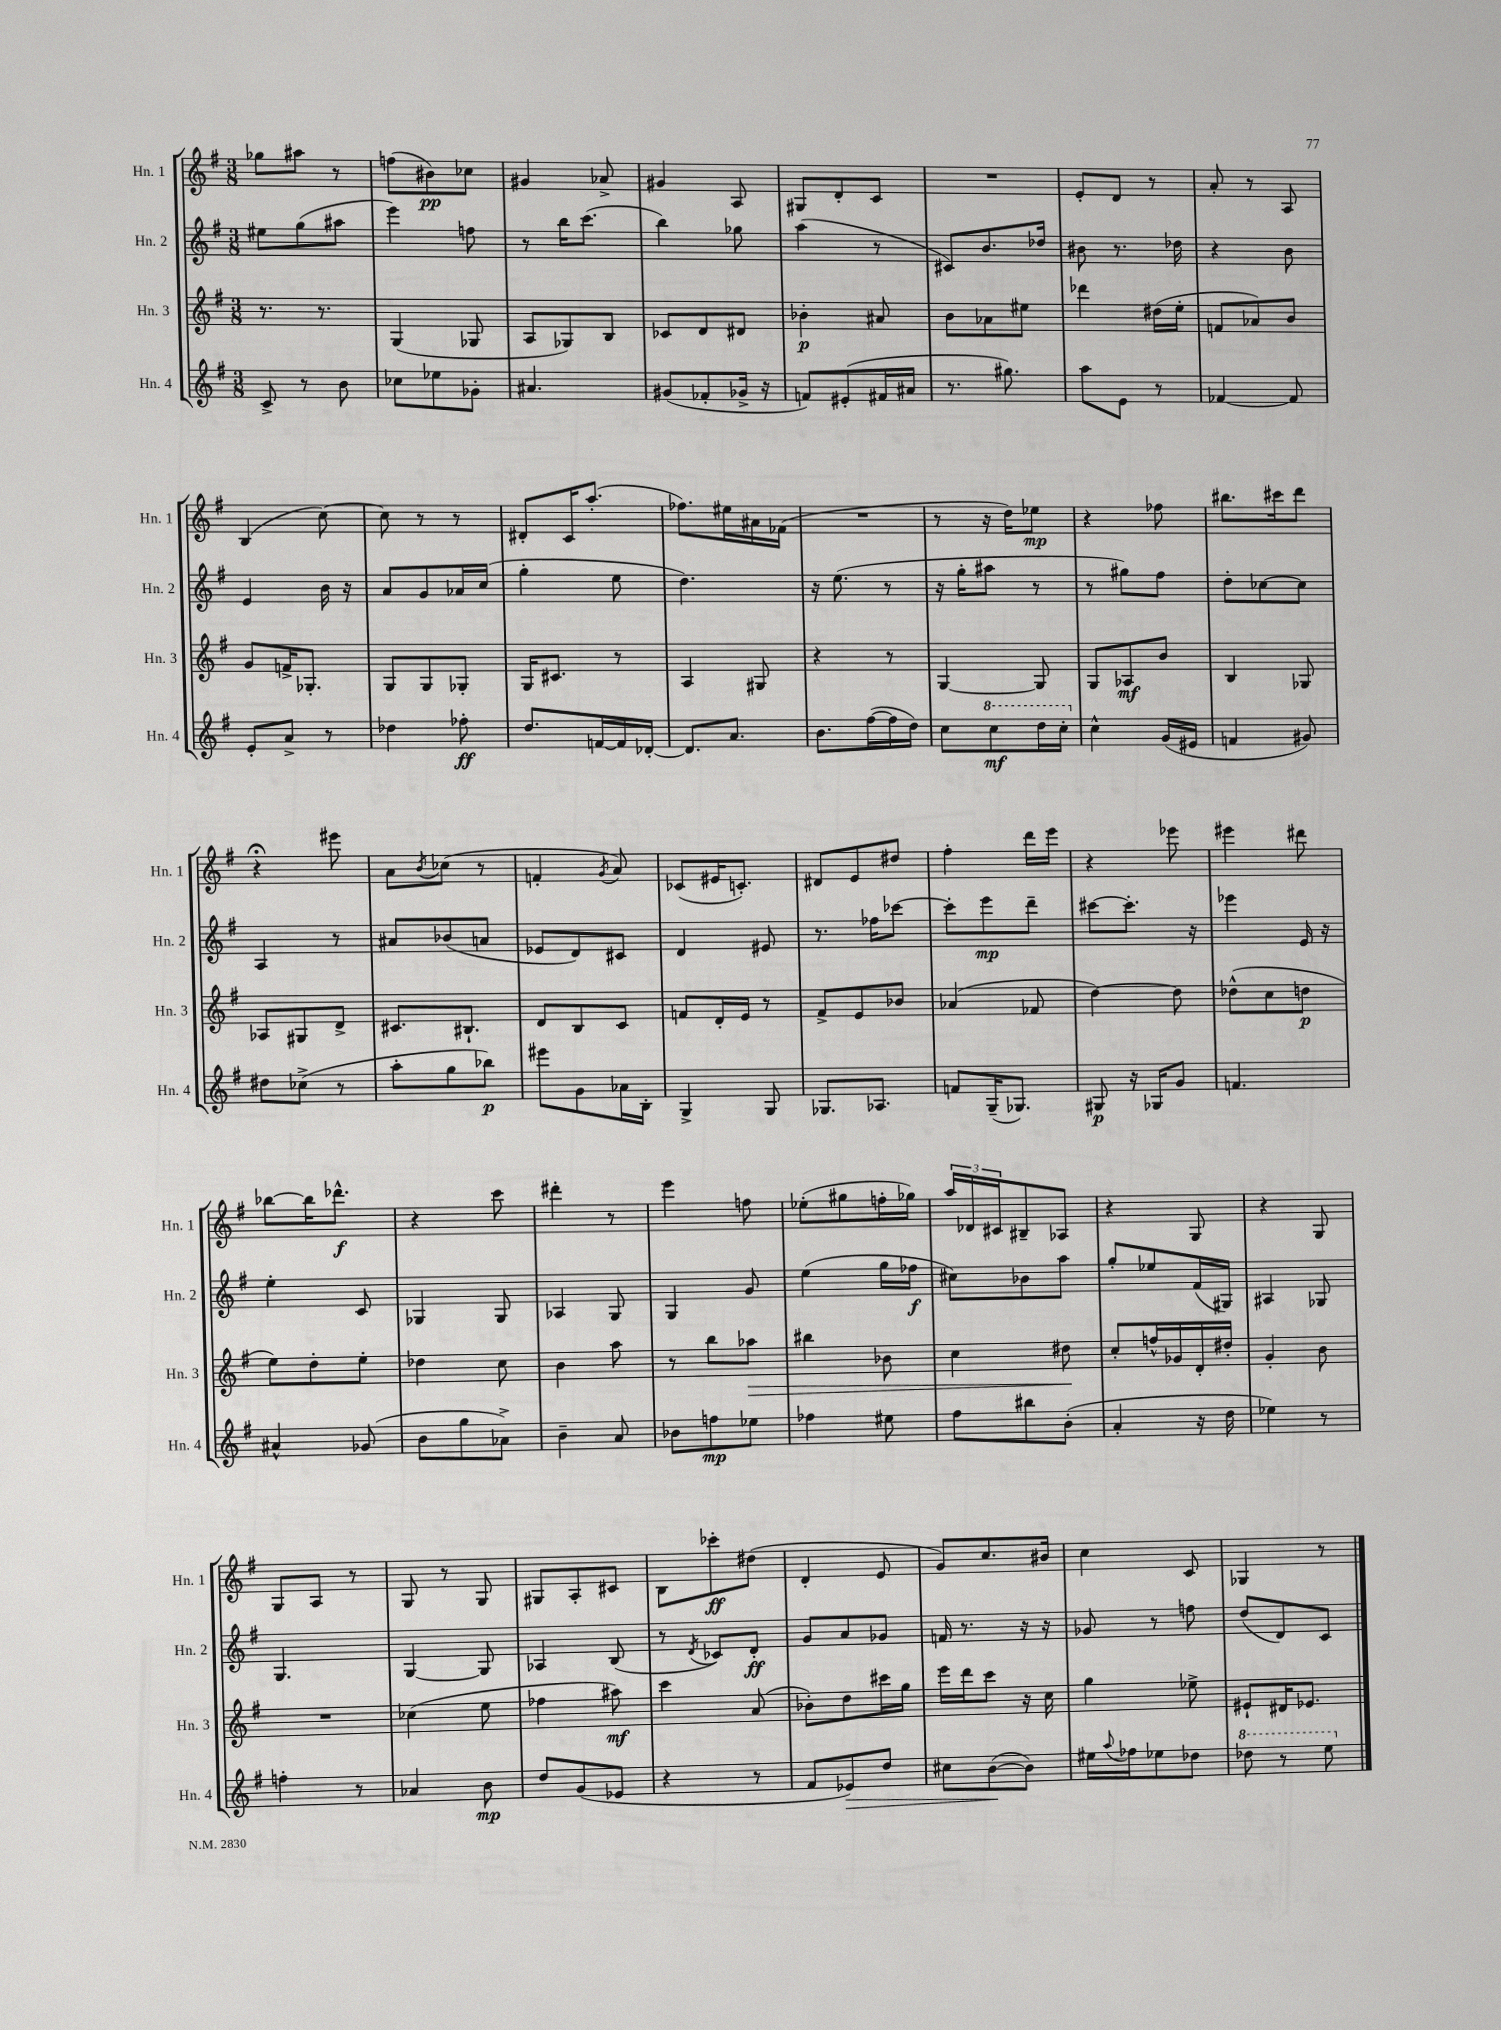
<<
\new StaffGroup <<
\new Staff = "s0" \with { instrumentName = "Hn. 1" shortInstrumentName = "Hn. 1" } {
    \clef treble \key g \major \numericTimeSignature \time 3/8
    ges''8 ais''8 r8 |
    f''8( bis'8\pp) ces''8 |
    gis'4 aes'8-> |
    gis'4 a8 |
    gis8 d'8-. c'8 |
    R4. |
    e'8-. d'8 r8 |
    a'8-. r8 a8 |
    b4( c''8~) |
    c''8 r8 r8 |
    dis'8-. c'16 a''8.-.( |
    fes''8.) eis''16 ais'16 fes'16( |
    R4. |
    r8 r16 d''16) ees''8\mp |
    r4 fes''8 |
    bis''8. cis'''16 d'''8 |
    r4\fermata eis'''8 |
    a'8 \acciaccatura { b'8 } ces''8( r8 |
    f'4-. \acciaccatura { g'8 } a'8) |
    ces'8( eis'16 c'8.-.) |
    dis'8 e'8 dis''8 |
    fis''4-. d'''16 e'''16 |
    r4 ees'''8 |
    eis'''4 dis'''8 |
    bes''8~ bes''16 des'''8.-^\f |
    r4 c'''8 |
    dis'''4-. r8 |
    e'''4 f''8 |
    ees''8-.( gis''8 f''16-. ges''16) |
    \tuplet 3/2 { a''16 des'16 cis'16 } bis8-- aes8 |
    r4 g8 |
    r4 g8 |
    g8 a8 r8 |
    g8 r8 g8 |
    gis8 a8-. cis'8 |
    b8 ces'''8-.\ff dis''8( |
    d'4-. e'8 |
    g'8) c''8. bis'16 |
    c''4 c'8 |
    ges4 r8 \bar "|." |
}
\new Staff = "s1" \with { instrumentName = "Hn. 2" shortInstrumentName = "Hn. 2" } {
    \clef treble \key g \major \numericTimeSignature \time 3/8
    eis''8 g''8( ais''8 |
    e'''4) f''8 |
    r8 b''16 c'''8.( |
    b''4) ges''8 |
    a''4( r8 |
    cis'8) b'8. des''16 |
    bis'8 r8. des''16 |
    r4 b'8 |
    e'4 b'16 r16 |
    a'8 g'8 aes'16 c''16( |
    g''4-. e''8 |
    d''4.) |
    r16 e''8.( r8 |
    r16 g''16-. ais''8 r8 |
    r8 gis''8) fis''8 |
    d''8-. ces''8~ ces''8 |
    a4 r8 |
    ais'8 bes'8( a'8 |
    ees'8 d'8) cis'8 |
    d'4 eis'8 |
    r8. fes''16 ces'''8~ |
    ces'''8-. e'''8\mp d'''8-- |
    cis'''8~ cis'''8.-. r16 |
    ees'''4 e'16 r16 |
    e''4-. c'8 |
    ges4 ges8 |
    aes4 g8 |
    g4 g'8 |
    e''4( g''16 fes''16\f |
    cis''8) bes'8 a''8 |
    g''8-. ees''8 fis'16( gis16) |
    ais4 ges8 |
    g4. |
    g4~ g8 |
    aes4 b8( |
    r8 \acciaccatura { d'8 } ces'8) d'8-.\ff |
    g'8 a'8 ges'8 |
    f'16 r8. r16 r16 |
    ges'8 r8 f''8 |
    d''8( d'8) c'8 \bar "|." |
}
\new Staff = "s2" \with { instrumentName = "Hn. 3" shortInstrumentName = "Hn. 3" } {
    \clef treble \key g \major \numericTimeSignature \time 3/8
    r8. r8. |
    g4( ges8 |
    a8 ges8) b8 |
    ces'8 d'8 dis'8 |
    bes'4-.\p ais'8 |
    b'8 aes'8 eis''8 |
    des'''4 dis''16( e''16-. |
    f'8 aes'8) b'8 |
    g'8 f'16-> ges8.-. |
    g8 g8 ges8-. |
    g16 cis'8. r8 |
    a4 gis8 |
    r4 r8 |
    g4~ g8 |
    g8 aes8\mf b'8 |
    b4 ges8 |
    aes8 gis8 d'8-> |
    cis'8. bis8.-! |
    d'8 b8 c'8 |
    f'8 d'16-. e'16 r8 |
    fis'8-> e'8 bes'8 |
    aes'4( fes'8 |
    d''4~) d''8 |
    des''8-^( c''8 d''8\p |
    e''8) d''8-. e''8-. |
    des''4 c''8 |
    b'4 a''8 |
    r8 b''8 aes''8\> |
    bis''4 bes'8 |
    c''4 dis''8\! |
    c''8-. f''16-^ ges'16 d'16-. dis''16-. |
    g'4-. b'8 |
    R4. |
    ces''4( e''8 |
    fes''4 ais''8\mf) |
    c'''4 a'8( |
    bes'8-.) d''8 cis'''16 g''16 |
    e'''16 d'''16 c'''8 r16 c''16 |
    g''4 ees''8-> |
    eis'8-! dis'16 ees'8. \bar "|." |
}
\new Staff = "s3" \with { instrumentName = "Hn. 4" shortInstrumentName = "Hn. 4" } {
    \clef treble \key g \major \numericTimeSignature \time 3/8
    c'8-> r8 b'8 |
    ces''8 ees''8 ges'8-. |
    ais'4. |
    gis'8( fes'8-. ges'16-> r16 |
    f'8) eis'8-.( fis'16 ais'16 |
    r8. gis''8.) |
    a''8 e'8 r8 |
    fes'4~ fes'8 |
    e'8-. a'8-> r8 |
    des''4 fes''8-.\ff |
    d''8. f'16~ f'16 des'16~-. |
    des'8. a'8. |
    b'8. fis''16~( fis''16 d''16) |
    c''8 \ottava #1 c'''8\mf d'''16 c'''16-. \ottava #0 |
    c''4-^ g'16( eis'16 |
    f'4 gis'8) |
    dis''8 ces''8->( r8 |
    a''8-. g''8 bes''8\p) |
    eis'''8 g'8 aes'16 b16-. |
    g4-> g8 |
    ges8. aes8. |
    f'8 g16--( ges8.) |
    gis8\p r16 ges16 g'8 |
    f'4. |
    ais'4-^ ges'8( |
    b'8 g''8 aes'8->) |
    b'4-- a'8 |
    bes'8 f''8\mp ees''8 |
    fes''4 eis''8 |
    fis''8 bis''8 b'8-.( |
    a'4-. r16 d''16 |
    ees''4) r8 |
    f''4-. r8 |
    aes'4 b'8\mp |
    d''8 g'8( ees'8 |
    r4 r8 |
    fis'8 ees'8\>) d''8 |
    cis''8 b'8~\!( b'8) |
    eis''16 \appoggiatura { a''8 } fes''16 ees''8 des''8 |
    \ottava #1 des'''8 r8 e'''8 \ottava #0 \bar "|." |
}
>>
>>
\layout { \context { \Score \remove "Bar_number_engraver" } }
